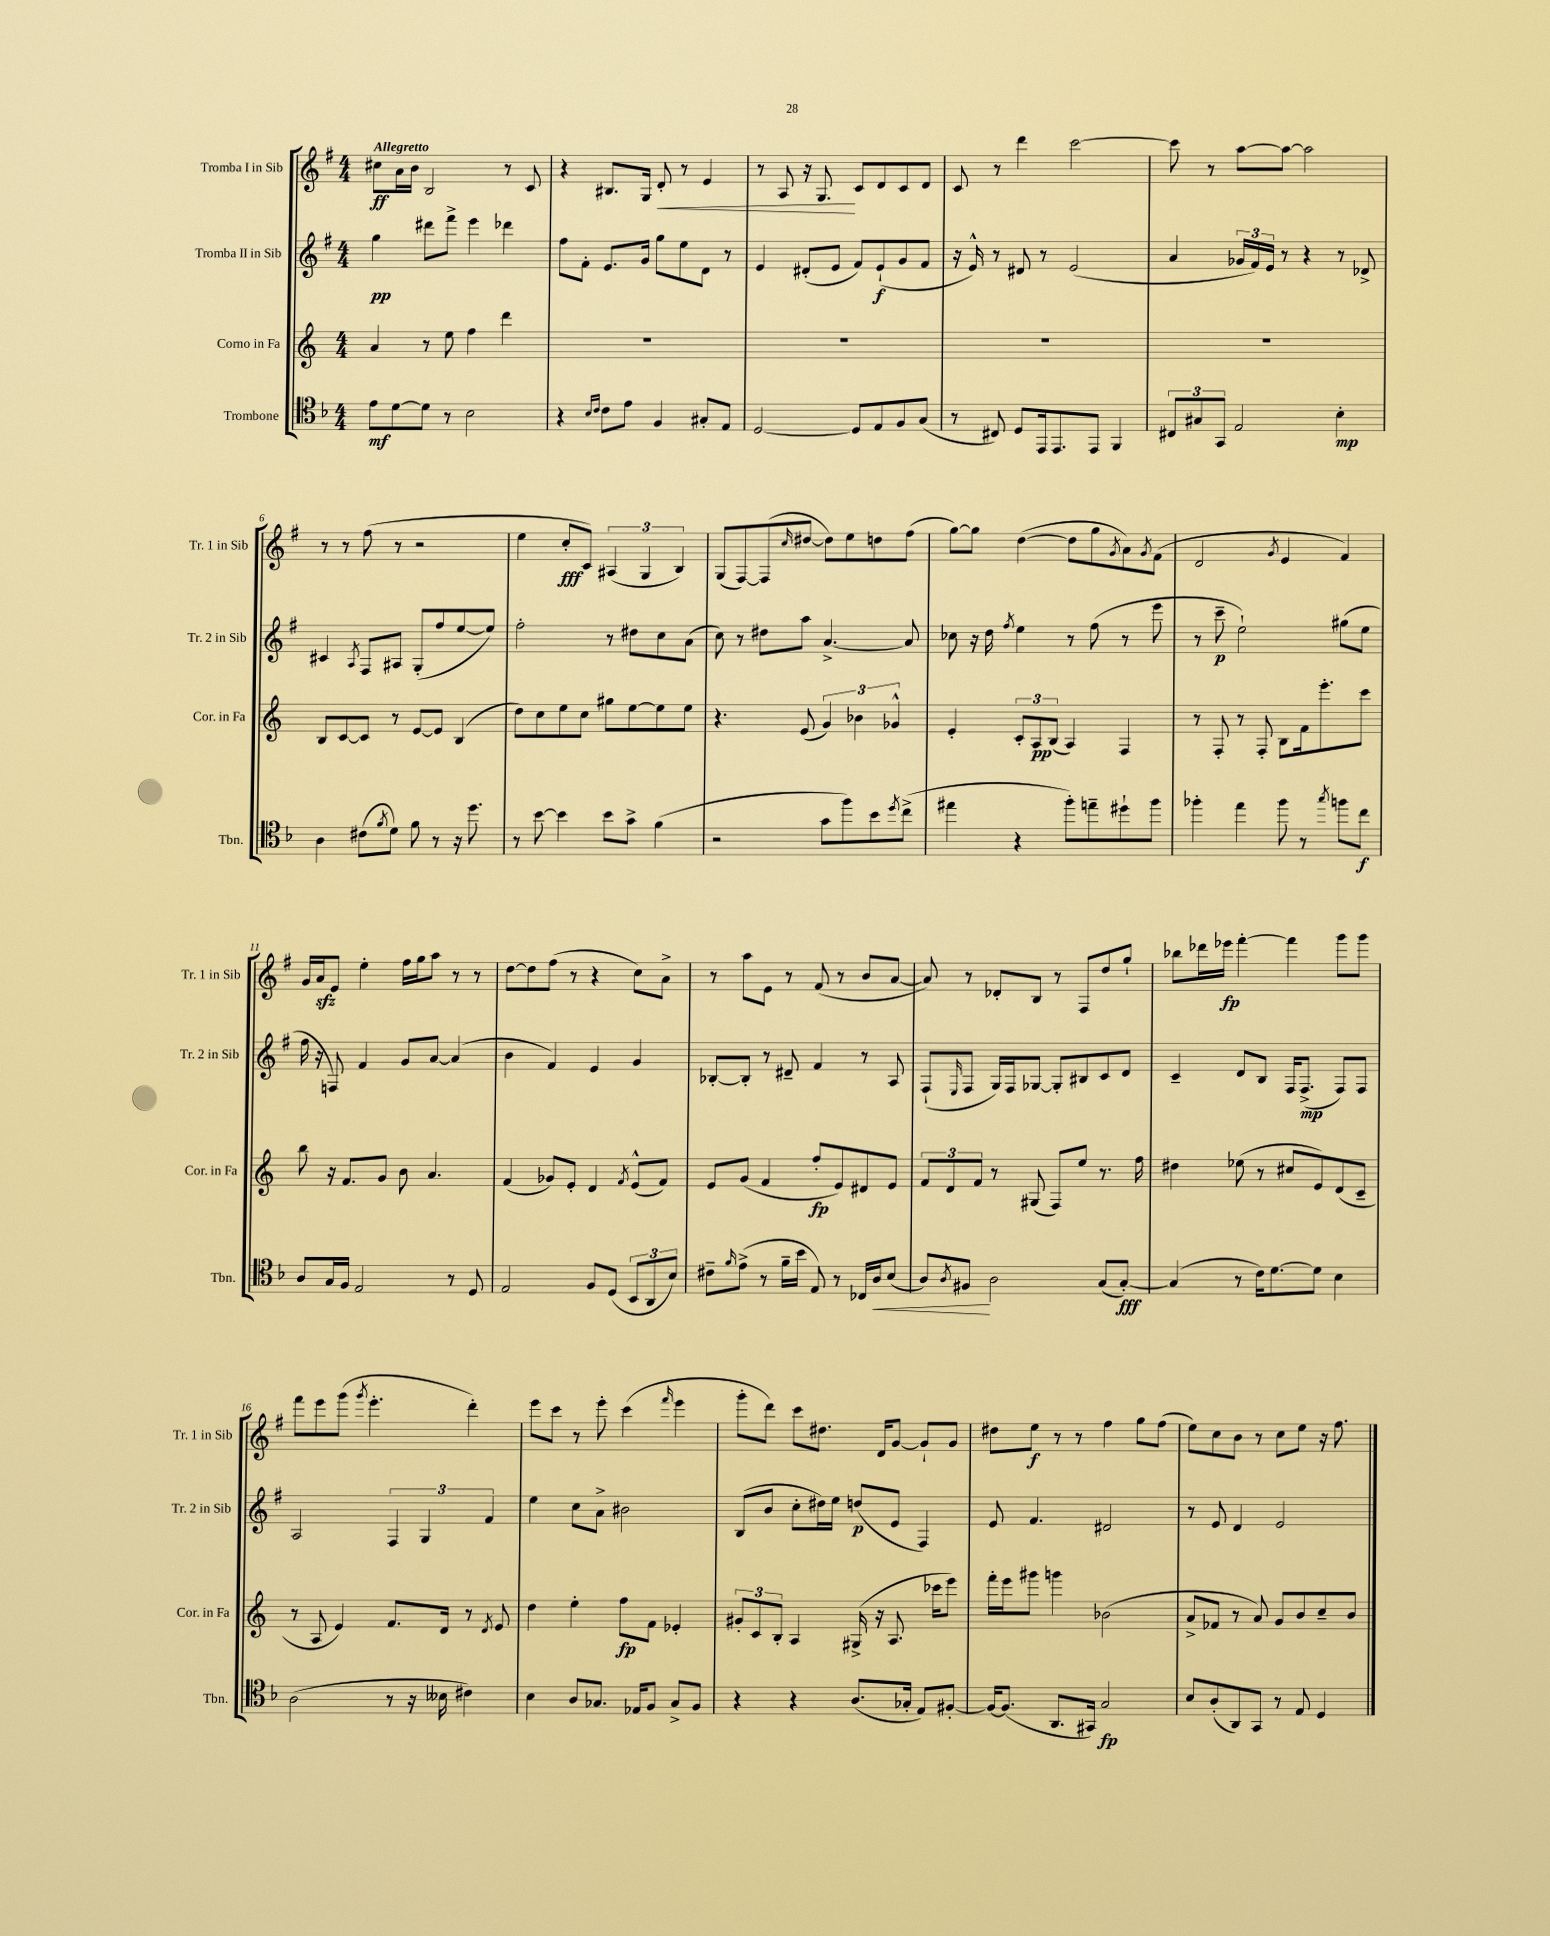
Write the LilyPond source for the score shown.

<<
\new StaffGroup <<
\new Staff = "s0" \with { instrumentName = "Tromba I in Sib" shortInstrumentName = "Tr. 1 in Sib" } {
    \clef treble \key g \major \numericTimeSignature \time 4/4 \tempo "Allegretto"
    cis''8\ff a'16 b'16 b2 r8 c'8 |
    r4 bis8. g16 d'8-.\< r8 e'4 |
    r8 a8 r16 g8.\! c'8 d'8 c'8 d'8 |
    c'8 r8 d'''4 c'''2~ |
    c'''8 r8 a''8~ a''8~ a''2 |
    r8 r8 fis''8( r8 r2 |
    e''4 c''8-.\fff c'8) \tuplet 3/2 { ais4( g4 b4) } |
    g8( fis8~) fis8( \grace { c''16 } dis''8~ dis''8) e''8 d''8 fis''8( |
    g''8~) g''8 d''4~( d''8 g''8 \acciaccatura { g'8 } a'8) \acciaccatura { g'8 } fis'8( |
    d'2 \acciaccatura { g'8 } e'4 fis'4) |
    g'16 a'16\sfz e'8 e''4-. fis''16 g''16 a''8 r8 r8 |
    d''8~ d''8 fis''8( r8 r4 c''8) a'8-> |
    r8 a''8 e'8 r8 fis'8( r8 b'8 a'8~ |
    a'8) r8 des'8-. b8 r8 fis8 d''8 g''8-! |
    bes''8 des'''16 ees'''16\fp fis'''4~-. fis'''4 g'''8 g'''8 |
    fis'''8 e'''8 g'''8( \acciaccatura { g'''8 } e'''4.-. d'''4-.) |
    e'''8 c'''8 r8 e'''8-. c'''4( \grace { fis'''16 } e'''4 |
    g'''8-. d'''8) c'''8 dis''8. d'16 g'8~ g'8-! g'8 |
    dis''8 e''8\f r8 r8 fis''4 g''8 fis''8( |
    e''8) c''8 b'8 r8 c''8 e''8 r16 fis''8. \bar "|." |
}
\new Staff = "s1" \with { instrumentName = "Tromba II in Sib" shortInstrumentName = "Tr. 2 in Sib" } {
    \clef treble \key g \major \numericTimeSignature \time 4/4
    g''4\pp dis'''8 fis'''8-> e'''4 des'''4 |
    fis''8 fis'8-. e'8. g'16 g''8 e''8 d'8 r8 |
    e'4 dis'8-.( e'8 fis'8) e'8-!\f( g'8 fis'8 |
    r16 e'16-^) r8 dis'8 r8 e'2( |
    a'4 \tuplet 3/2 { ges'16 fis'16) e'16 } r8 r4 r8 des'8-> |
    cis'4 \acciaccatura { a8 } fis8 ais8 g8-.( fis''8 e''8~ e''8) |
    fis''2-. r8 dis''8 c''8 a'8( |
    c''8) r8 dis''8 a''8 a'4.~-> a'8 |
    ces''8 r16 d''16 \acciaccatura { fis''8 } e''4 r8 fis''8( r8 e'''8 |
    r8 c'''8--\p e''2-!) gis''8( e''8 |
    fis''16 r16 f8) fis'4 g'8 a'8~ a'4( |
    b'4 fis'4) e'4 g'4 |
    bes8~-. bes8-. r8 dis'8-- fis'4 r8 a8 |
    fis8-!( \grace { e16 } fis8 g16) fis16 ges8~ ges8-. bis8 c'8 d'8 |
    c'4-- d'8 b8 fis16 fis8.->\mp( fis8) fis8 |
    a2 \tuplet 3/2 { fis4 g4 fis'4 } |
    e''4 c''8 a'8-> bis'2 |
    b8( b'8 c''8-. dis''16) e''16 d''8\p( e'8 fis4) |
    e'8 fis'4. dis'2 |
    r8 e'8 d'4 e'2 \bar "|." |
}
\new Staff = "s2" \with { instrumentName = "Corno in Fa" shortInstrumentName = "Cor. in Fa" } {
    \clef treble \key c \major \numericTimeSignature \time 4/4
    a'4 r8 e''8 f''4 d'''4 |
    R1 |
    R1 |
    R1 |
    R1 |
    b8 c'8~ c'8 r8 e'8~ e'8 b4( |
    d''8) c''8 e''8 c''8 gis''8 e''8~ e''8 e''8 |
    r4. e'8( \tuplet 3/2 { g'4) bes'4 ges'4-^ } |
    e'4-. \tuplet 3/2 { c'8-. a8\pp b8( } a4) f4 |
    r8 f8-. r8 f8-. b8 f'16 e'''8.-. c'''8 |
    b''8 r16 f'8. g'8 b'8 a'4. |
    f'4( ges'8) e'8-. d'4 \acciaccatura { f'8 } e'8-^( f'8) |
    e'8 g'8( f'4 f''8-.\fp e'8) dis'8 e'8 |
    \tuplet 3/2 { f'8 d'8 f'8 } r8 gis8( f8) e''8 r8. f''16 |
    dis''4 ees''8( r8 cis''8 e'8) d'8( c'8-- |
    r8 a8 e'4) f'8. d'16 r8 \acciaccatura { d'8 } e'8 |
    d''4 e''4-. f''8\fp f'8 ees'4-. |
    \tuplet 3/2 { gis'8-. c'8 b8-. } a4 gis16->( r16 a8. ces'''16 e'''8) |
    f'''16-. e'''16 gis'''8 g'''4 bes'2( |
    a'8-> fes'8 r8 a'8) g'8 b'8 c''8-- b'8 \bar "|." |
}
\new Staff = "s3" \with { instrumentName = "Trombone" shortInstrumentName = "Tbn." } {
    \clef tenor \key f \major \numericTimeSignature \time 4/4
    e'8\mf d'8~ d'8 r8 bes2 |
    r4 \grace { bes16 c'16 } c'8 e'8 f4 gis8-. e8 |
    d2~ d8 e8 f8 g8( |
    r8 cis8) d8 e,16 e,8. e,8 f,4 |
    \tuplet 3/2 { cis8 gis8 g,8 } e2 bes4-.\mp |
    a4 cis'8( \acciaccatura { f'8 } d'8) f'8 r8 r16 d''8. |
    r8 bes'8~ bes'4 bes'8 g'8-> f'4( |
    r2 g'8 f''8) bes'8 \acciaccatura { d''8 } c''8->( |
    eis''4 r4 f''8-.) e''8-- dis''8-! f''8 |
    fes''4-. e''4 fes''8 r8 \acciaccatura { g''8 } f''8 c''8\f |
    a8 g16 f16 e2 r8 d8 |
    e2 f8 d8( \tuplet 3/2 { bes,8 a,8 bes8) } |
    cis'8-- \grace { f'16 } e'8->( r8 f'16-- bes'16 e8) r8 ces16 a16\< bes8( |
    a8) \acciaccatura { a8 } fis8\! a2 g8( g8~-.\fff) |
    g4( r8 c'16) d'8.~ d'8 bes4 |
    a2( r8 r16 beses16 cis'4) |
    bes4 a8 ges8. ees16 f8 ges8-> f8 |
    r4 r4 a8.( ges16-. e8) fis8~-. |
    fis16~ fis8.( a,8. gis,16) g2\fp |
    bes8 a8-.( a,8) g,8 r8 e8 d4 \bar "|." |
}
>>
>>
